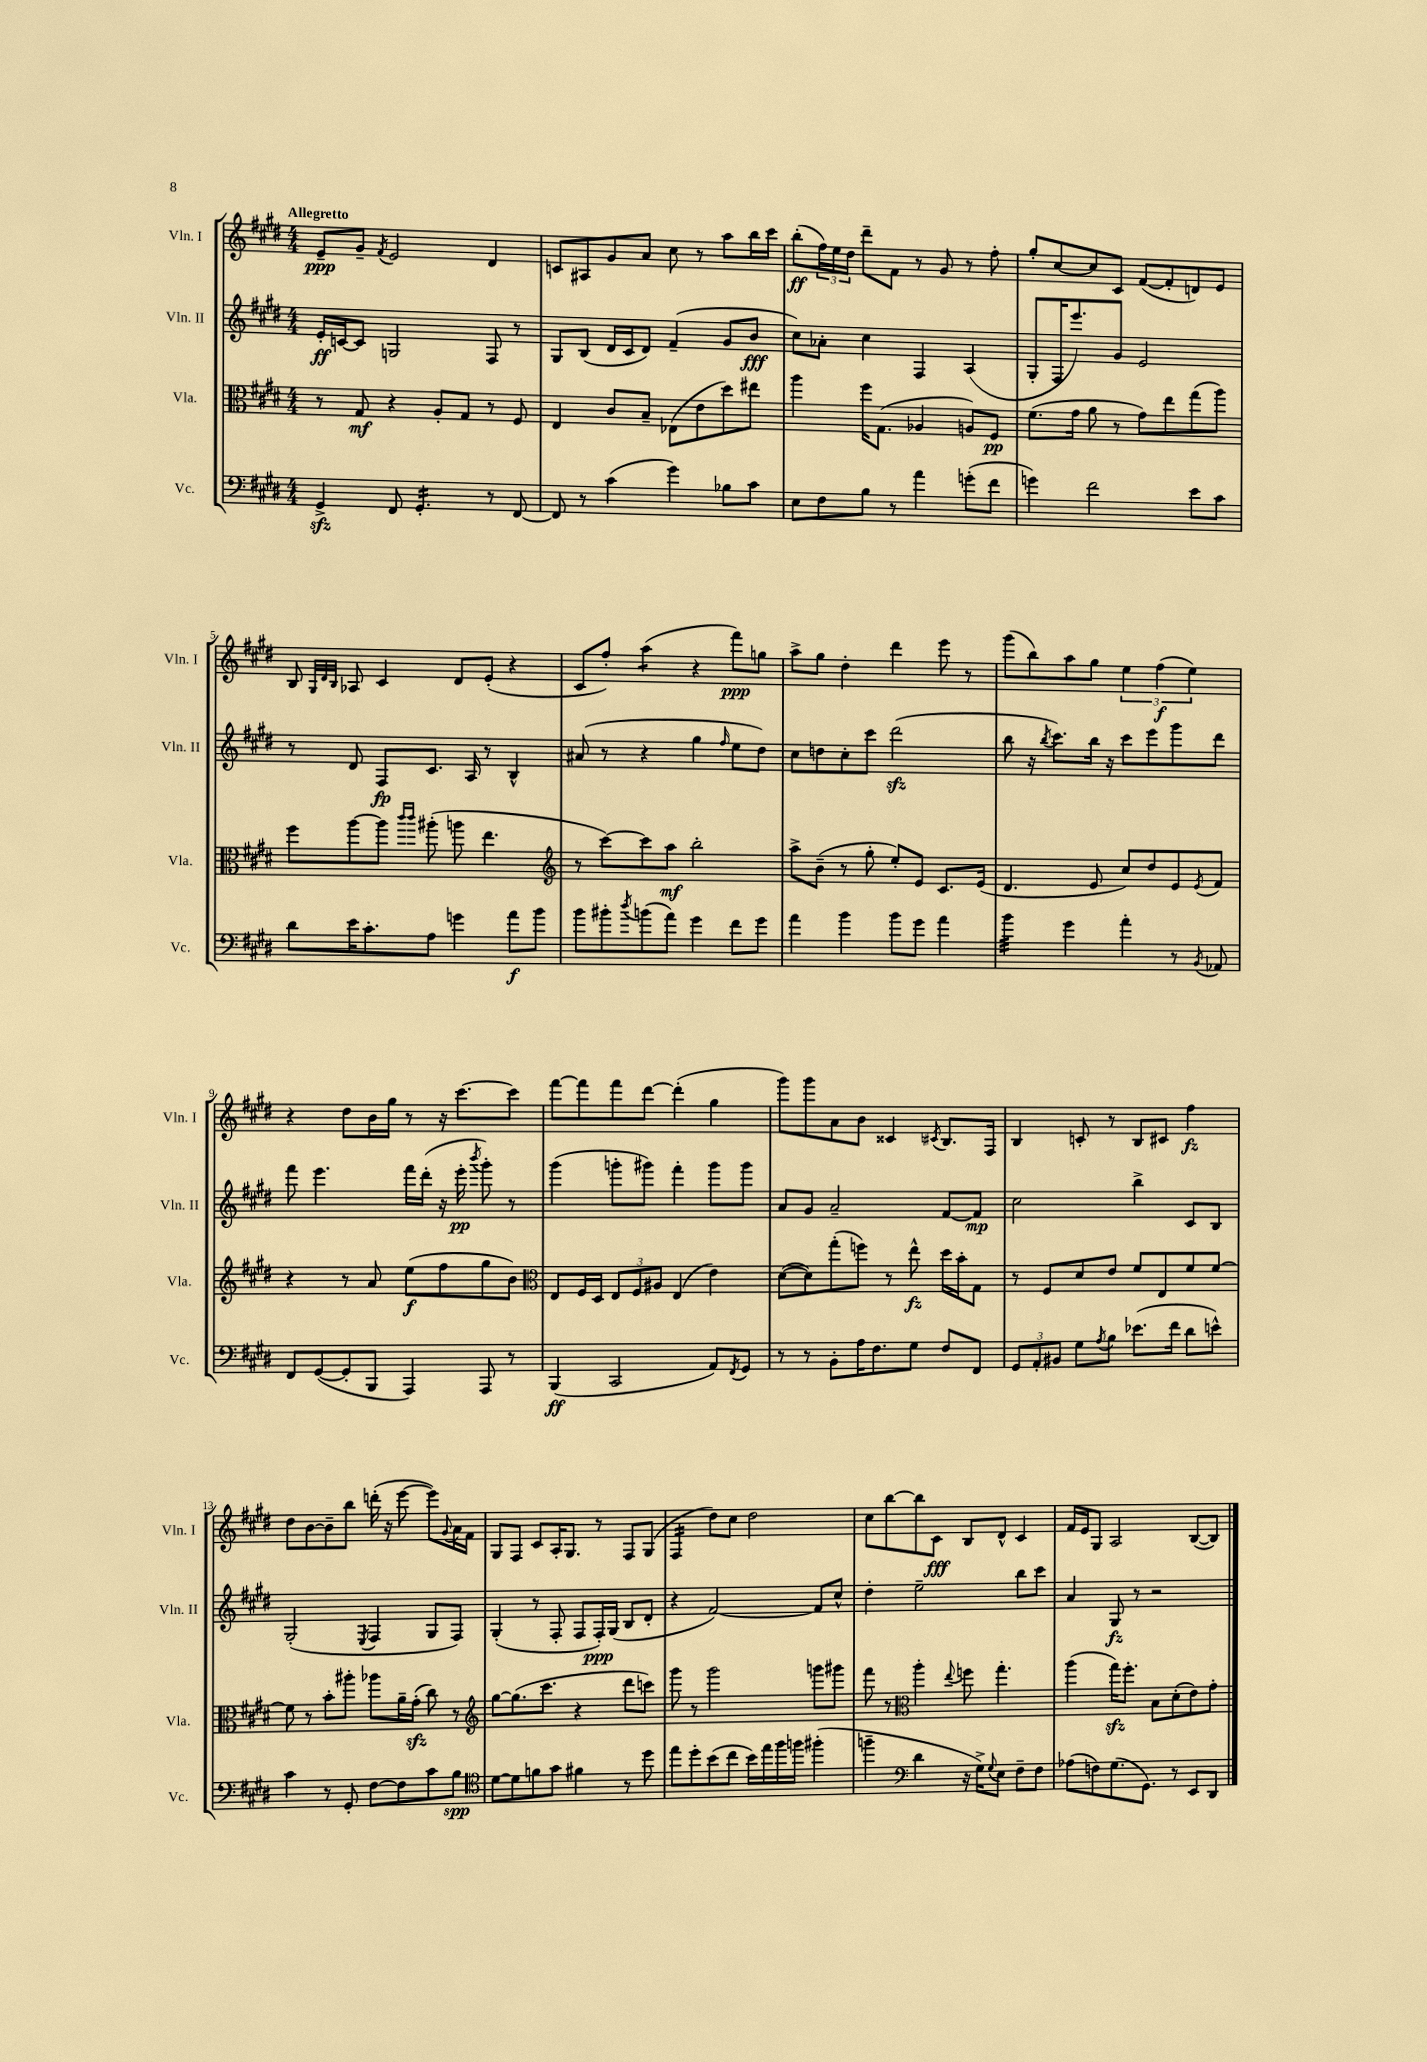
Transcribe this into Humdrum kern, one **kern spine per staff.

**kern	**kern	**kern	**kern
*staff4	*staff3	*staff2	*staff1
*clefF4	*clefC3	*clefG2	*clefG2
*k[f#c#g#d#]	*k[f#c#g#d#]	*k[f#c#g#d#]	*k[f#c#g#d#]
*M4/4	*M4/4	*M4/4	*M4/4
4GG#^	8r	16e'	8e~
.	.	[16c	.
.	8G#	8c]	8g#~
.	.	.	8qf#
8FF#	4r	2G	2e
4.GG#'	.	.	.
.	8A'	.	.
.	8G#	.	.
8r	8r	8F#	4d#
[8FF#	8F#	8r	.
=	=	=	=
8FF#]	4E	8G#	8c
8r	.	(8B	8A#
(4c#	8c#	16d#	8g#
.	.	16c#	.
.	8B~	8d#)	8a
4g#)	(8E-	(4f#~	8cc#
.	8e	.	8r
8B-	8dd#)	8g#	8aa
8c#	8ee#	8b	16bb
.	.	.	16ccc#
=	=	=	=
8E	4aa	8cc#)	(8bb'
8F#	.	8a-'	24ff#)
.	.	.	24ee
.	.	.	24dd#
8B	16ff#	4cc#	8ddd#~
.	(8.G#	.	.
8r	.	.	8f#
4a	4A-	4F#	8r
.	.	.	8g#
(8g'	8A)	(4A	8r
8f#	8F#	.	8ff#'
=	=	=	=
4g)	(8.f#	8G#'	8gg#'
.	.	16F#	[8cc#
.	16g#	8.eee)	.
2f#	8a	.	8cc#]
.	8r	8g#	8c#
.	8g#)	2e	([8f#
.	8ee	.	8f#']
8e	(8gg#	.	8d)
8c#	8aa)	.	8e
=	=	=	=
8d#	8ff#	8r	8B
.	.	.	32qqG#
.	.	.	32qqd#
.	.	.	32qqB
16e	[8aa	8d#	8A-
8.c#'	.	.	.
.	8aa]	8F#	4c#
.	16qqccc#	.	.
.	16qqccc#	.	.
8A	(8aa#'	8.c#	.
4g	8aa	.	8d#
.	.	16A	.
.	4.ee	8r	(8e'
8a	.	4B^^	4r
8b	.	.	.
=	=	=	=
*	*clefG2	*	*
8b	8r	(8a#	8c#
8b#'	[8ccc#)	8r	8ff#')
8qdd#	.	.	.
(8b	8ccc#]	4r	(4aa
8a)	8aa	.	.
4g#	2bb'	4gg#	4r
.	.	16qqff#	.
8f#	.	8ee	8fff#)
8g#	.	8dd#)	8gg
=	=	=	=
4a	8aa^	8cc#	8aa^
.	(8b~	8dd	8gg#
4b	8r	8cc#'	4dd#'
.	8gg#'	8ccc#	.
8b	8ee')	(2ddd#	4ddd#
8g#	8e	.	.
4a	8.c#	.	8eee
.	.	.	8r
.	(16e	.	.
=	=	=	=
4b	4.d#	8bb	(8ggg#
.	.	16r	8bb)
.	.	8qbb	.
.	.	8.ccc#)	.
4g#	.	.	8aa
.	8e	16bb	8gg#
.	.	16r	.
4a'	8cc#)	8ccc#	6ee
.	8dd#	8eee	.
.	.	.	(6ff#
8r	8e	8ggg#	.
.	.	.	6ee)
8qBB	8qe	.	.
8AA-	8f#	8ddd#	.
=	=	=	=
8FF#	4r	8fff#	4r
([8GG#	.	4.eee	.
8GG#']	8r	.	8dd#
8BBB	8a	.	16b
.	.	.	16gg#
4AAA)	(8ee	16fff#	8r
.	.	(16ddd#'	.
.	8ff#	16r	16r
.	.	16eee'	[8.ccc#
.	.	8qbbb	.
8AAA	8gg#	8ggg#')	.
8r	8b)	8r	8ccc#]
=	=	=	=
*	*clefC3	*	*
(4BBB	8E	(4ggg#	[8fff#
.	16F#	.	8fff#]
.	16D#	.	.
2CC#	12E	8ggg'	8fff#
.	12F#	.	.
.	.	8ggg#)	[8ddd#
.	12A#	.	.
.	(4E	4fff#'	(4ddd#']
8AA)	4e)	8ggg#	4gg#
8qFF#	.	.	.
8GG#	.	8ggg#	.
=	=	=	=
8r	([8d#	8a	8ggg#)
8r	8d#])	8g#	8ggg#
8BB'	(8gg#'	2a~	8a
16A	8ff)	.	8b
8.F#	.	.	.
.	8r	.	4c##
8G#	8ee^^	.	.
.	.	.	8qc#
8F#	16dd#	[8f#	8.B
.	16b'	.	.
8FF#	8G#	8f#]	.
.	.	.	16F#
=	=	=	=
12GG#	8r	2cc#	4B
12AA'	.	.	.
.	8F#	.	.
12BB#	.	.	.
8G#	8d#	.	8c'
8qA	.	.	.
8B	8e	.	8r
(8.e-	8f#	4bb^	8B
.	8E	.	8c#
16f#	.	.	.
8d#	8f#	8c#	4ff#
8e^^)	[8f#	8B	.
=	=	=	=
4c#	8f#]	(2G#'	8dd#
.	8r	.	[8b
8r	8b'	.	8b~]
8GG#'	8aa#'	.	8bb
.	.	8qE	.
[8F#	8aa-	4F#	(16ddd'
.	.	.	16r
8F#]	16a~	.	[8eee
.	(16g#'	.	.
8c#	8cc#)	8G#	8eee])
.	.	.	8qqg#
8B	8r	8F#)	16a
.	.	.	16f#
=	=	=	=
*clefC4	*clefG2	*	*
[8d#	[8gg#	(4G#'	8G#
8d#]	(8.gg#]	.	8F#
8f	.	8r	8c#
.	8.ccc#	.	.
8g#	.	8F#'	16A'
.	.	.	8.G#
4f#	4r	8F#	.
.	.	16F#')	8r
.	.	(16G#	.
8r	8ddd#	8B	8F#
8dd#	8ccc)	8d#'	(8G#
=	=	=	=
8ee	8ggg#	4r	4F#
8dd#'	8r	.	.
(8b	2ggg#	[2f#)	8dd#)
8cc#	.	.	8cc#
16b)	.	.	2dd#
16ee	.	.	.
16ff#	.	.	.
16ff	.	.	.
(4ff#'	8ggg	8f#]	.
.	8ggg#	8cc#^^	.
=	=	=	=
4ff~	8fff#	4dd#'	8cc#
.	8r	.	[8bb
*clefF4	*clefC3	*	*
4d#	4aa'	2ee~	8bb]
.	.	.	8c#
.	8qqee	.	.
16r	8ff	.	8B
16G#^)	.	.	.
8qqG#	.	.	.
8E	4.gg#'	.	8d#^^
8F#~	.	8bb	4c#
8F#	.	8ccc#	.
=	=	=	=
(8A-	(4aa	4a	16f#
.	.	.	16e
8F)	.	.	8G#
(8.G#	16gg#)	8G#	2A
.	8.ff#'	.	.
.	.	8r	.
8.GG#)	.	.	.
.	8B	2r	.
8r	(8d#'	.	.
8EE	8e)	.	([8B
8DD#	8g#'	.	8B])
==	==	==	==
*-	*-	*-	*-
